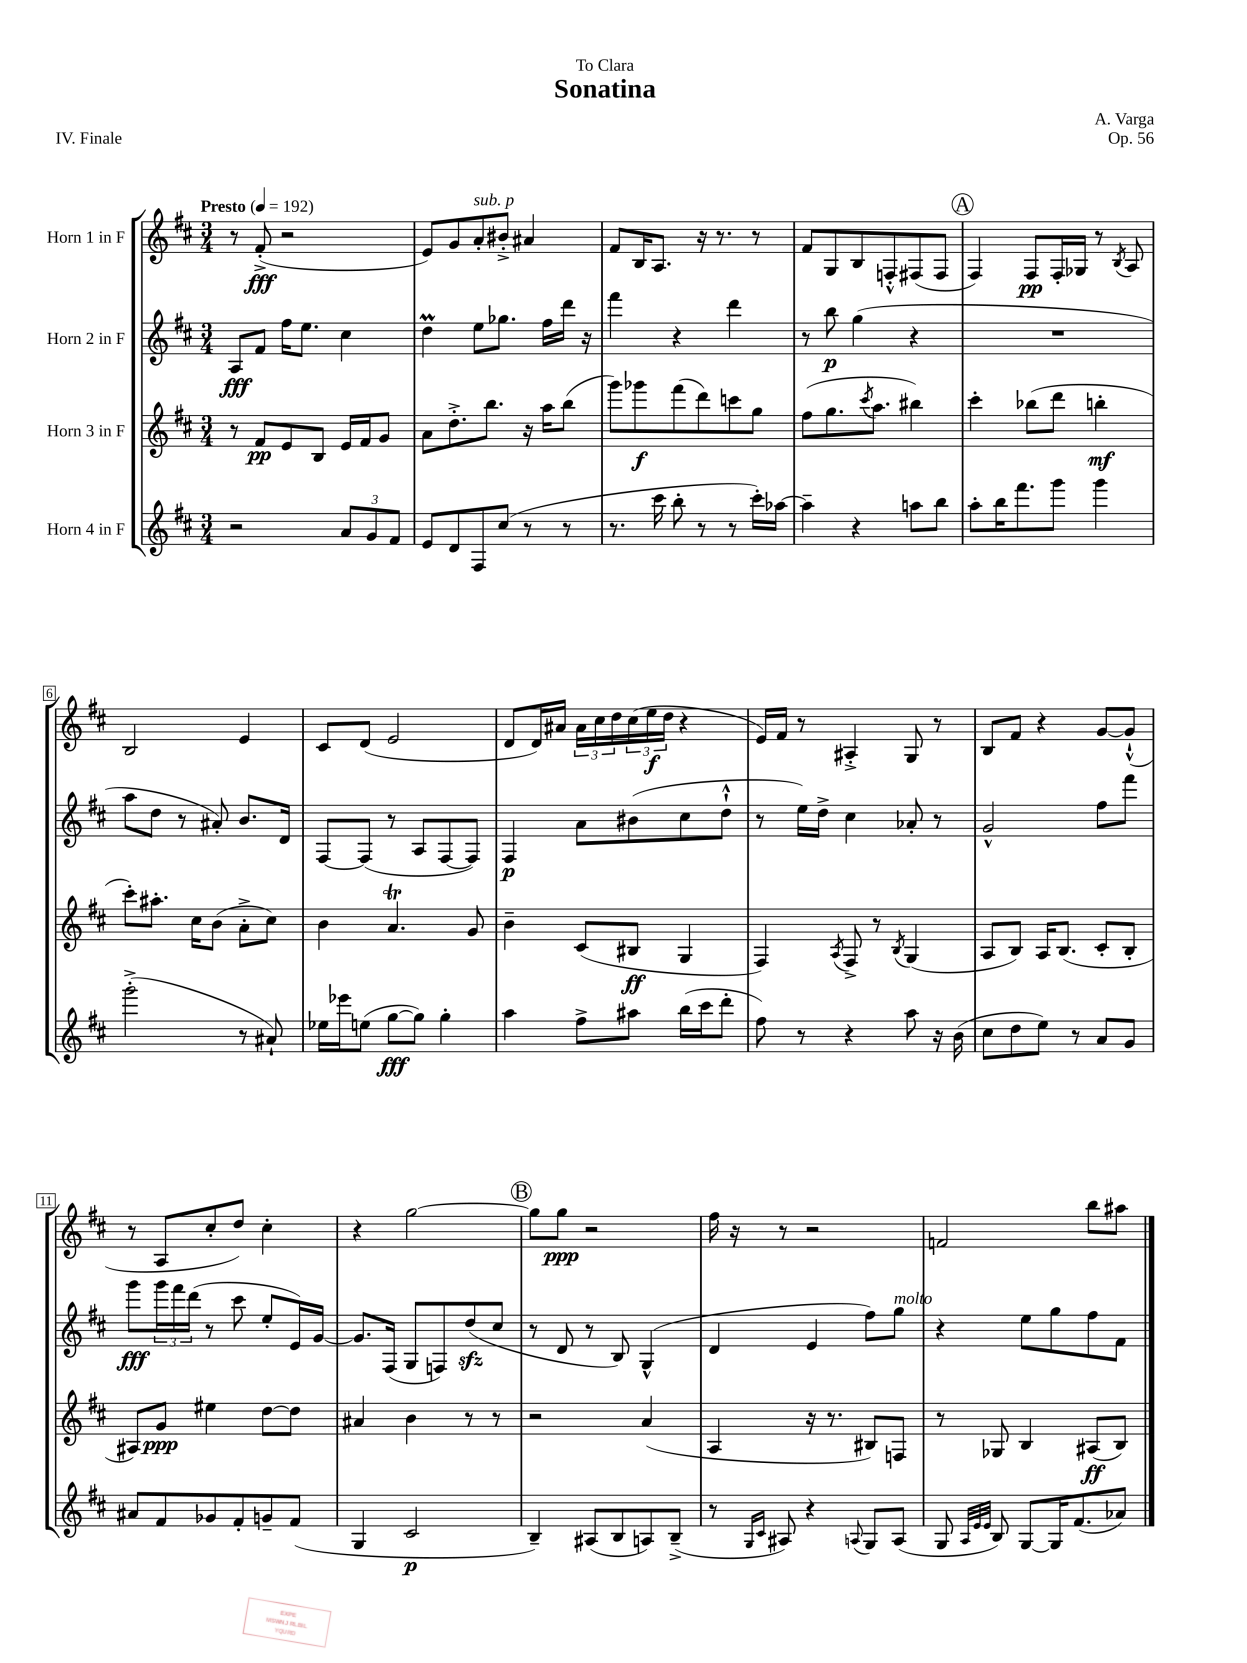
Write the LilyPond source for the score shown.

\header { title = "Sonatina" composer = "A. Varga" dedication = "To Clara" opus = "Op. 56" piece = "IV. Finale" }
<<
\new StaffGroup <<
\new Staff = "s0" \with { instrumentName = "Horn 1 in F" } {
    \clef treble \key d \major \numericTimeSignature \time 3/4 \tempo "Presto" 4 = 192
    r8 fis'8-.->\fff( r2 |
    e'8) g'8 a'8-.^\markup { \italic "sub. p" } bis'8-.-> ais'4 |
    fis'8 b16 a8. r16 r8. r8 |
    fis'8 g8 b8 f8-.-^ fis8( fis8 |
    \mark \markup { \circle "A" } fis4) fis8\pp fis16-. ges16 r8 \acciaccatura { b8 } a8 |
    b2 e'4 |
    cis'8 d'8( e'2 |
    d'8 d'16) ais'16 \tuplet 3/2 { ais'16 cis''16 d''16 } \tuplet 3/2 { cis''16( e''16\f d''16 } r4 |
    e'16) fis'16 r8 ais4-.-> g8 r8 |
    b8 fis'8 r4 g'8~ g'8-!-^( |
    r8 a8 cis''8-. d''8) cis''4-. |
    r4 g''2~ |
    \mark \markup { \circle "B" } g''8 g''8\ppp r2 |
    fis''16 r16 r8 r2 |
    f'2 b''8 ais''8 \bar "|." |
}
\new Staff = "s1" \with { instrumentName = "Horn 2 in F" } {
    \clef treble \key d \major \numericTimeSignature \time 3/4
    a8\fff fis'8 fis''16 e''8. cis''4 |
    d''4\prall e''8 ges''8. fis''16 d'''16 r16 |
    fis'''4 r4 d'''4 |
    r8 b''8\p g''4( r4 |
    \mark \markup { \circle "A" } R2. |
    a''8 d''8 r8 ais'8-.) b'8. d'16 |
    fis8~ fis8( r8 a8 fis8~ fis8) |
    fis4\p a'8 bis'8( cis''8 d''8-!-^ |
    r8 e''16) d''16-> cis''4 aes'8-. r8 |
    g'2-^ fis''8 fis'''8 |
    g'''8\fff \tuplet 3/2 { g'''16 fis'''16 d'''16( } r8 cis'''8 e''8-. e'16) g'16~ |
    g'8. fis16( g8 f8) d''8\sfz( cis''8 |
    \mark \markup { \circle "B" } r8 d'8 r8 b8) g4-^( |
    d'4 e'4 fis''8) g''8^\markup { \italic "molto" } |
    r4 e''8 g''8 fis''8 fis'8 \bar "|." |
}
\new Staff = "s2" \with { instrumentName = "Horn 3 in F" } {
    \clef treble \key d \major \numericTimeSignature \time 3/4
    r8 fis'8\pp e'8 b8 e'16 fis'16 g'8 |
    a'8 d''8.-.-> b''8. r16 a''16 b''8( |
    g'''8) ges'''8\f fis'''8( d'''8) c'''8 g''8 |
    fis''8( g''8. \acciaccatura { cis'''8 } a''8. bis''4) |
    \mark \markup { \circle "A" } cis'''4-. bes''8( d'''8 b''4-.\mf |
    cis'''8-.) ais''8.-. cis''16 b'8( a'8-.-> cis''8) |
    b'4 a'4.\trill g'8 |
    b'4-- cis'8( bis8\ff g4 |
    fis4) \acciaccatura { a8 } fis8-> r8 \acciaccatura { b8 } g4( |
    a8 b8) a16 b8.( cis'8-. b8-. |
    ais8) g'8\ppp eis''4 d''8~ d''8 |
    ais'4 b'4 r8 r8 |
    \mark \markup { \circle "B" } r2 a'4( |
    a4 r16 r8. bis8) f8 |
    r8 ges8 b4 ais8\ff( b8) \bar "|." |
}
\new Staff = "s3" \with { instrumentName = "Horn 4 in F" } {
    \clef treble \key d \major \numericTimeSignature \time 3/4
    r2 \tuplet 3/2 { a'8 g'8 fis'8 } |
    e'8 d'8 fis8 cis''8( r8 r8 |
    r8. cis'''16 b''8-. r8 r8 cis'''16-.) aes''16~ |
    aes''4-- r4 a''8 b''8 |
    \mark \markup { \circle "A" } a''8-. b''16 fis'''8. g'''8 g'''4 |
    g'''2-.->( r8 ais'8-!) |
    ees''16 ees'''16 e''8( g''8~\fff g''8) g''4-. |
    a''4 fis''8-> ais''8 b''16( cis'''16 d'''8-. |
    fis''8) r8 r4 a''8 r16 b'16( |
    cis''8 d''8 e''8) r8 a'8 g'8 |
    ais'8 fis'8 ges'8 fis'8-. g'8-- fis'8( |
    g4 cis'2\p |
    \mark \markup { \circle "B" } b4--) ais8( b8 a8) b8--->( |
    r8 \grace { g16 cis'16 } ais8) r4 \appoggiatura { a8 } g8 a8( |
    g8 \grace { a32 e'32 e'32 } b8) g8~ g16 fis'8.( aes'8) \bar "|." |
}
>>
>>
\layout { \context { \Score \override BarNumber.stencil = #(make-stencil-boxer 0.1 0.3 ly:text-interface::print) } }
